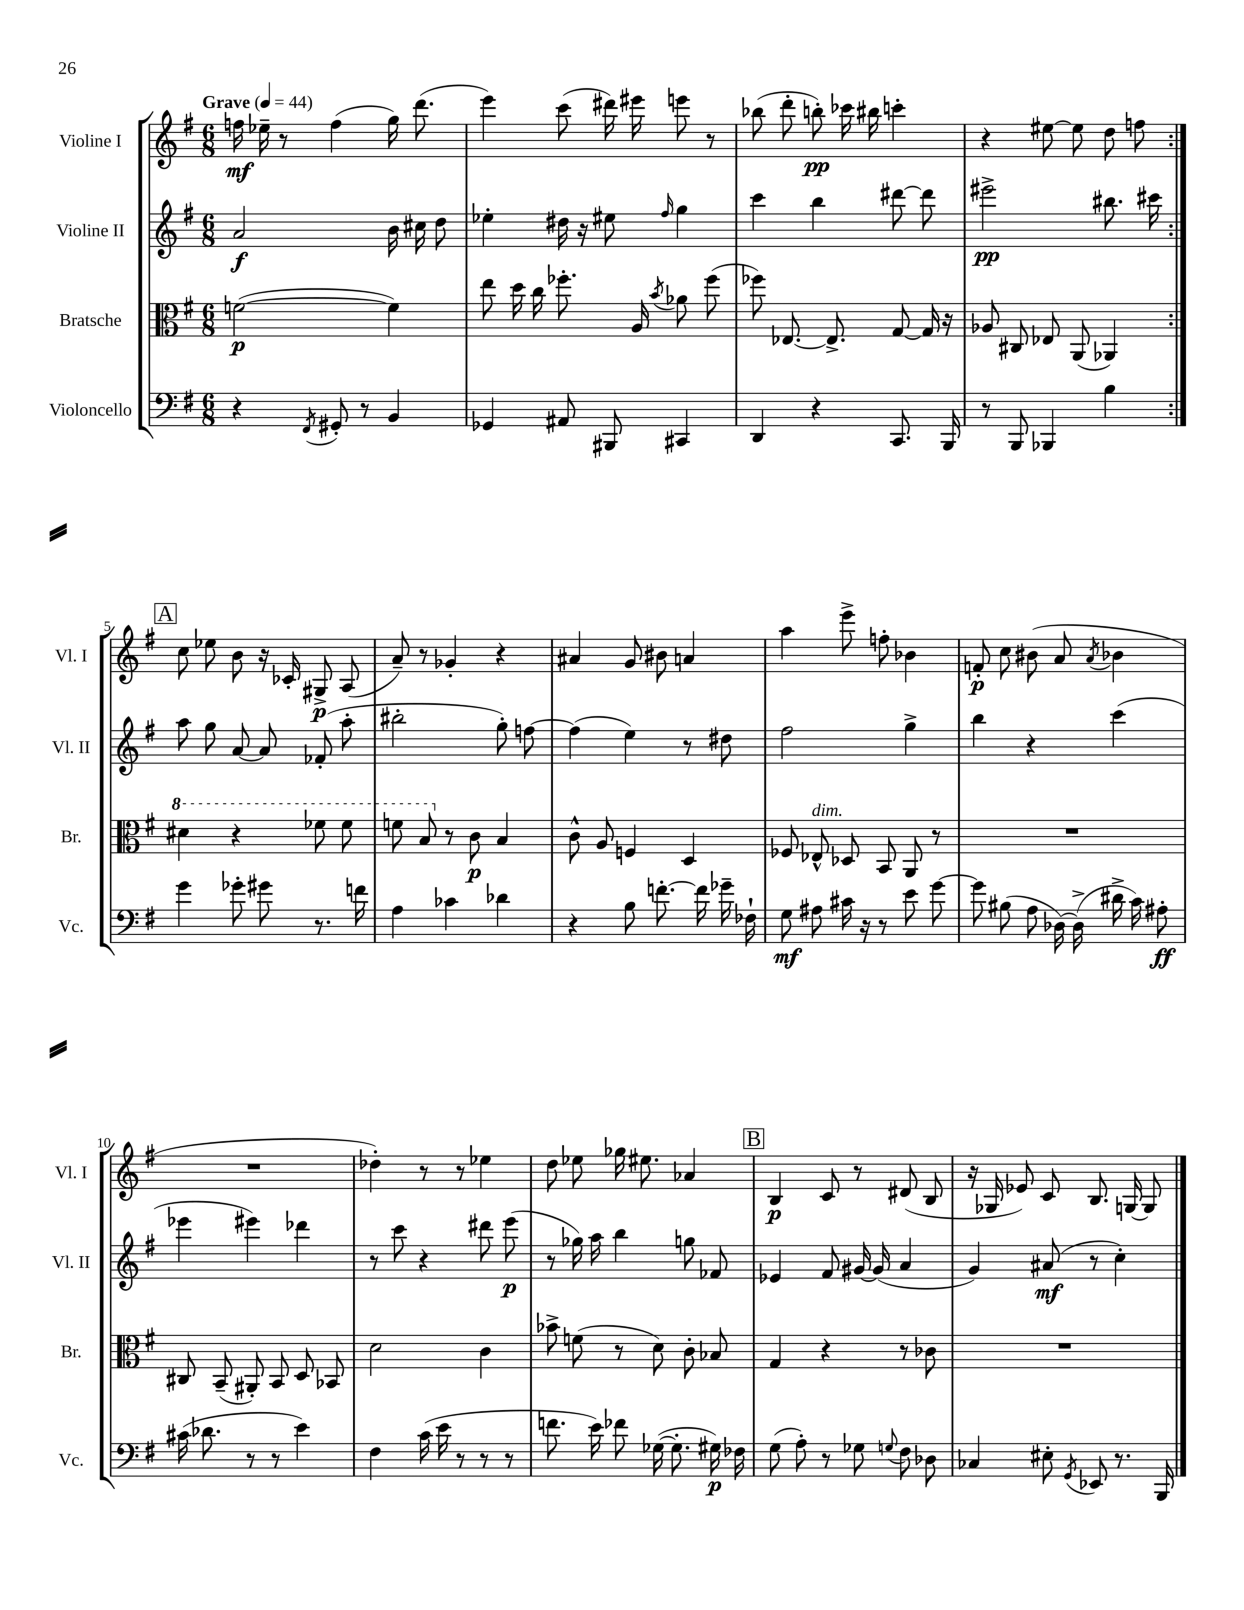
<<
\new StaffGroup <<
\new Staff = "s0" \with { instrumentName = "Violine I" shortInstrumentName = "Vl. I" } {
    \clef treble \key g \major \numericTimeSignature \time 6/8 \tempo "Grave" 4 = 44
    \autoBeamOff \repeat volta 2 { f''16\mf ees''16-- r8 f''4( g''16) d'''8.( |
    e'''4) c'''8( dis'''16) eis'''16 e'''8 r8 |
    bes''8( d'''8-. b''8-.\pp) ces'''16 bis''16 c'''4-. |
    r4 eis''8~ eis''8 d''8 f''8 | }
    \mark \markup { \box "A" } c''8 ees''8 b'8 r16 ces'16-. gis8->\p a8( |
    a'8--) r8 ges'4-. r4 |
    ais'4 g'8 bis'8 a'4 |
    a''4 e'''8-> f''8-. bes'4 |
    f'8-.\p c''8 bis'8( a'8 \acciaccatura { a'8 } bes'4 |
    R2. |
    des''4-.) r8 r8 ees''4 |
    d''8 ees''8 ges''16 eis''8. aes'4 |
    \mark \markup { \box "B" } b4\p c'8 r8 dis'8( b8 |
    r16 ges16 ees'8) c'8 b8. g16~ g8 \bar "|." |
}
\new Staff = "s1" \with { instrumentName = "Violine II" shortInstrumentName = "Vl. II" } {
    \clef treble \key g \major \numericTimeSignature \time 6/8
    \autoBeamOff \repeat volta 2 { a'2\f b'16 cis''16 d''8 |
    ees''4-. dis''16 r16 eis''8 \grace { fis''16 } g''4 |
    c'''4 b''4 dis'''8~ dis'''8 |
    eis'''2->\pp bis''8. cis'''16 | }
    \mark \markup { \box "A" } a''8 g''8 a'8~ a'8 fes'8-.( a''8-. |
    bis''2-. g''8-.) f''8~ |
    f''4( e''4) r8 dis''8 |
    fis''2 g''4-> |
    b''4 r4 c'''4( |
    ees'''4 eis'''4) des'''4 |
    r8 c'''8 r4 dis'''8 e'''8\p( |
    r8 ges''16) a''16 b''4 g''8 fes'8 |
    \mark \markup { \box "B" } ees'4 fis'8 gis'16~ gis'16( a'4 |
    g'4) ais'8\mf( r8 c''4-.) \bar "|." |
}
\new Staff = "s2" \with { instrumentName = "Bratsche" shortInstrumentName = "Br." } {
    \clef alto \key g \major \numericTimeSignature \time 6/8
    \autoBeamOff \repeat volta 2 { f'2~\p( f'4) |
    e''8 d''16 c''16 fes''8.-. a16 \acciaccatura { b'8 } aes'8 fes''8( |
    fes''8) ees8.~ ees8.-> g8~ g16 r16 |
    aes8 cis8 ees8 a,8( aes,4) | }
    \mark \markup { \box "A" } \ottava #1 dis''4 r4 fes''8 fes''8 |
    f''8 b'8 \ottava #0 r8 c'8\p b4 |
    c'8-^ a8 f4 d4 |
    fes8 ees8-^^\markup { \italic "dim." } des8 b,8 a,8 r8 |
    R2. |
    cis8 b,8--( ais,8-.) b,8 d8 bes,8 |
    d'2 c'4 |
    bes'8-> f'8( r8 d'8) c'8-. bes8 |
    \mark \markup { \box "B" } g4 r4 r8 ces'8 |
    R2. \bar "|." |
}
\new Staff = "s3" \with { instrumentName = "Violoncello" shortInstrumentName = "Vc." } {
    \clef bass \key g \major \numericTimeSignature \time 6/8
    \autoBeamOff \repeat volta 2 { r4 \acciaccatura { fis,8 } gis,8-. r8 b,4 |
    ges,4 ais,8 bis,,8 cis,4 |
    d,4 r4 c,8. b,,16 |
    r8 b,,8 bes,,4 b4 | }
    \mark \markup { \box "A" } g'4 ges'8-. gis'8 r8. f'16 |
    a4 ces'4 des'4 |
    r4 b8 f'8.~-. f'16 ges'16-- fes16-! |
    g8\mf ais8 cis'16 r16 r8 e'8 g'8~ |
    g'8 bis8( a8 des16~) des16->( dis'16-> c'16) ais8-.\ff |
    cis'16( des'8. r8 r8 e'4) |
    fis4 c'16( e'16 r8 r8 r8 |
    f'8. e'16) fes'8 ges16~( ges8.-. gis16\p) fes16 |
    \mark \markup { \box "B" } g8( a8-.) r8 ges8 \appoggiatura { g8 } fis8 des8 |
    ces4 eis8-. \acciaccatura { g,8 } ees,8 r8. b,,16 \bar "|." |
}
>>
>>
